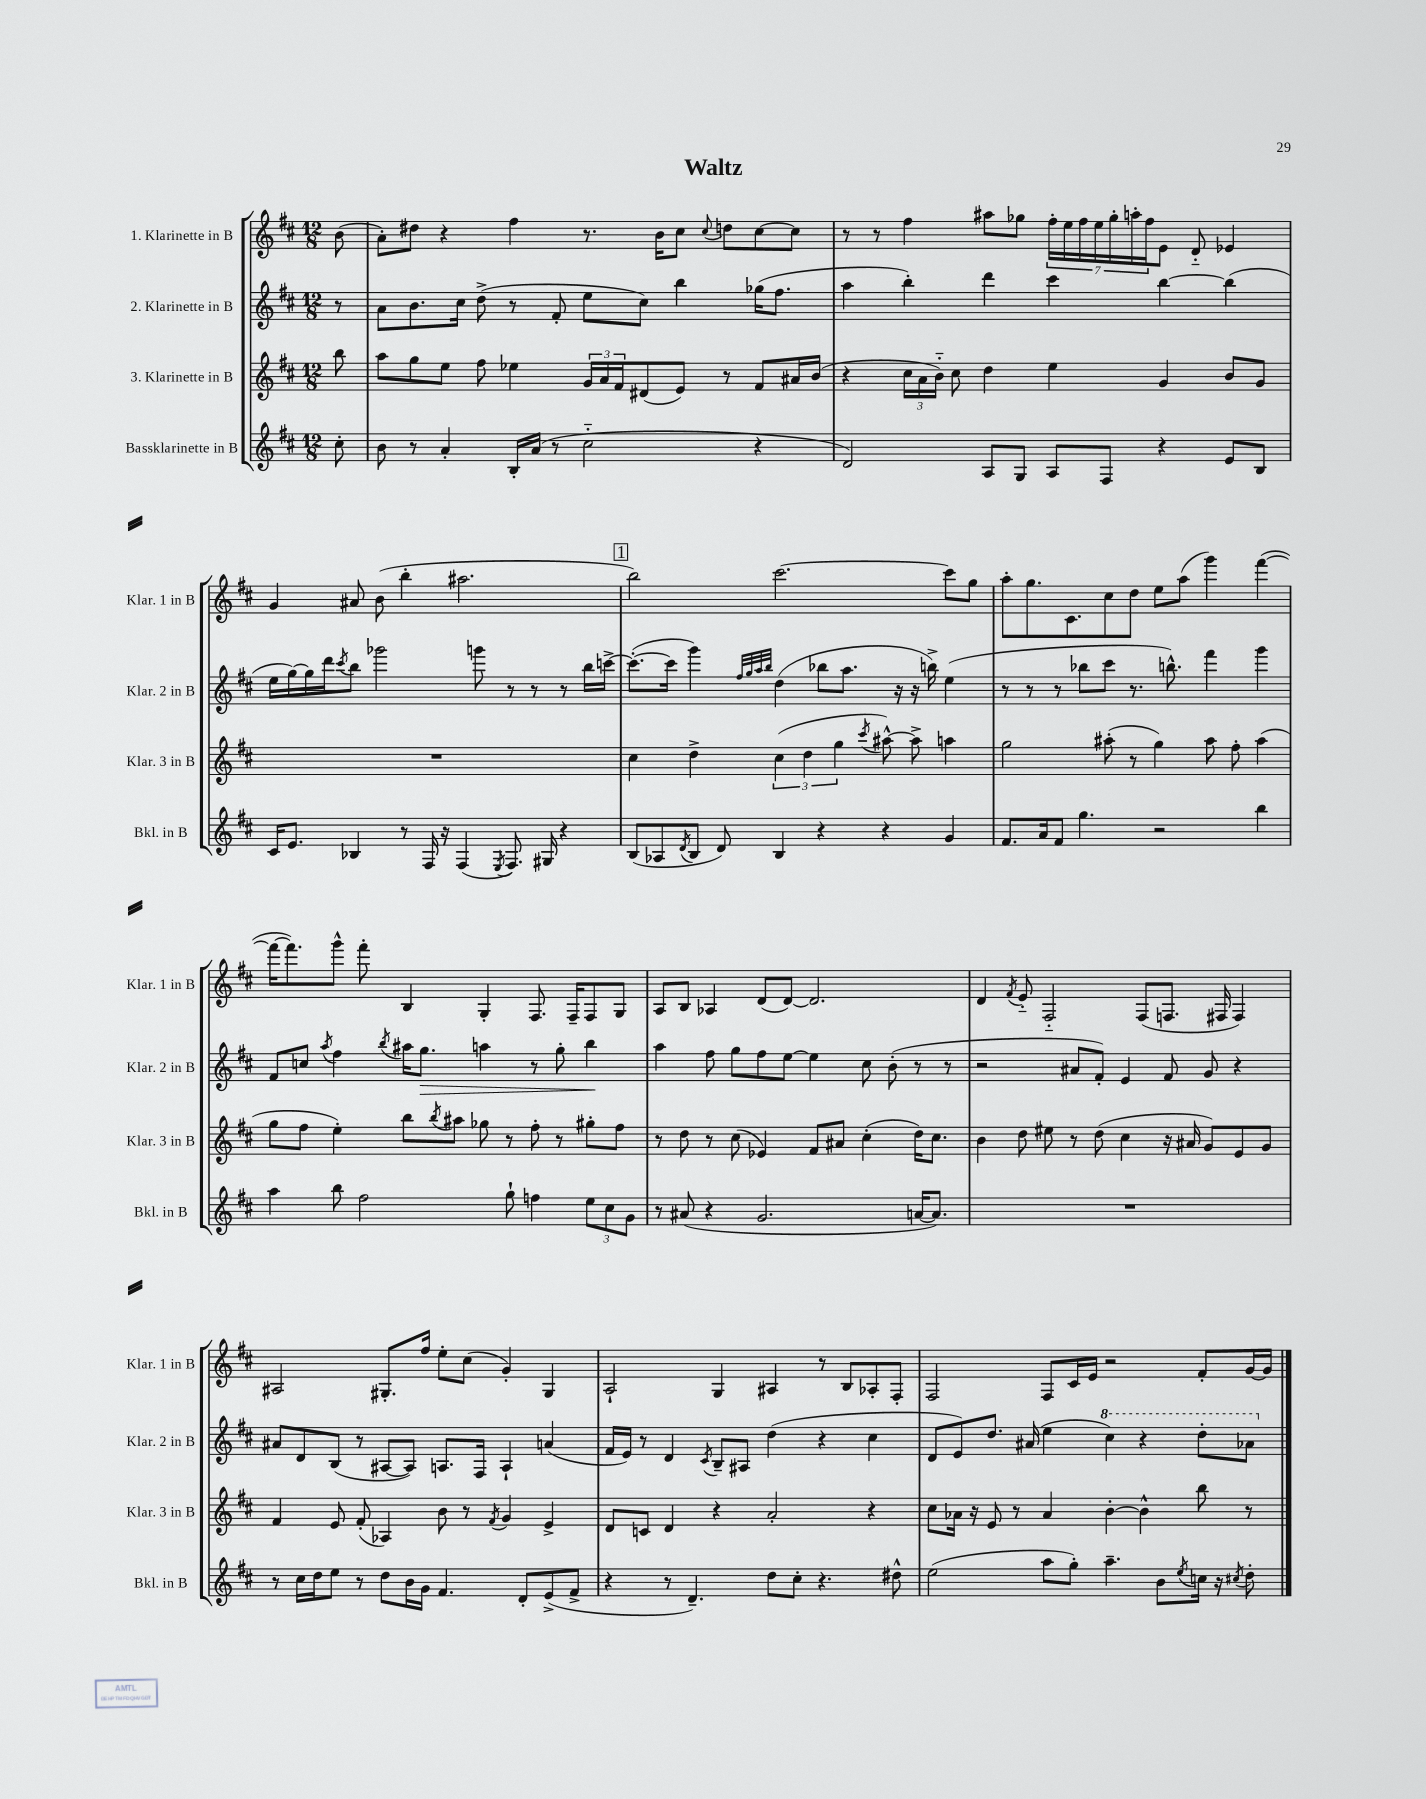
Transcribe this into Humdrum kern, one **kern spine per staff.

**kern	**kern	**kern	**kern
*staff4	*staff3	*staff2	*staff1
*clefG2	*clefG2	*clefG2	*clefG2
*k[f#c#]	*k[f#c#]	*k[f#c#]	*k[f#c#]
*M12/8	*M12/8	*M12/8	*M12/8
8cc#'\	8bb\	8r	(8b\
=	=	=	=
8b\	8aa\L	8a\L	8a'\L)
8r	8gg\	8.b\	8dd#\J
4a'/	8ee\J	.	4r
.	.	16cc#\Jk	.
.	8ff#\	(8dd^\	.
16B'/LL	4ee-\	8r	4ff#\
(16a/JJ	.	.	.
8r	.	8f#'/	.
2cc#'~\	24g/LL	8ee\L	8.r
.	24a/	.	.
.	24f#/J	.	.
.	(8d#/	8cc#\J)	.
.	.	.	16b\LK
.	8e/J)	4bb\	8cc#\J
.	.	.	8qqcc#/
.	8r	.	8dd\L
4r	8f#/L	(16gg-\LK	[8cc#\
.	.	8.ff#\J	.
.	16a#/L	.	8cc#\]J
.	(16b/JJ	.	.
=	=	=	=
2d/)	4r	4aa\	8r
.	.	.	8r
.	24cc#\LL	4bb'\)	4ff#\
.	24a\	.	.
.	24b'~\JJ)	.	.
.	8cc#\	.	.
8A/L	4dd\	4ddd\	8aa#\L
8G/J	.	.	8gg-\J
8A/L	4ee\	4ccc#\	28ff#'\LL
.	.	.	28ee\
.	.	.	28ff#\
.	.	.	28ee\
8F#/J	.	.	.
.	.	.	28gg-'\
.	.	.	28aa'\
.	.	.	28ff#\J
4r	4g/	[4bb\	8e\J
.	.	.	8d'~/
8e/L	8b/L	(4bb\]	4e-/
8B/J	8g/J	.	.
=	=	=	=
16c#/LK	1.r	16ee\LL	4g/
8.e/J	.	[16gg\)	.
.	.	16gg\]	.
.	.	16ddd\J	.
.	.	8qccc#/	.
4B-/	.	8bb\J	8a#/
.	.	2ggg-\	(8b\
8r	.	.	4bb'\
16F#/	.	.	.
16r	.	.	.
(4F#/	.	.	2.aa#\
.	.	8ggg\	.
8qE/	.	.	.
8.F#/)	.	8r	.
.	.	8r	.
16G#/	.	.	.
4r	.	8r	.
.	.	16bb\LL	.
.	.	[16ccc^\JJ	.
=	=	=	=
(8B/L	4cc#\	(8.ccc'\_L	2bb\)
8A-/	.	.	.
.	.	16ccc\]Jk	.
8qd/	.	.	.
8B/J	4dd^\	4ggg\)	.
8d/)	.	.	.
.	.	32qqff#/LLL	.
.	.	32qqgg/	.
.	.	32qqaa/	.
.	.	32qqbb/JJJ	.
4B/	(6cc#\	(4dd\	[2.ccc#\
.	6dd\	.	.
4r	.	8bb-\L	.
.	6gg\	.	.
.	.	8.aa\J	.
.	8qccc#/	.	.
4r	[8aa#^^\)	.	.
.	.	16r	.
.	8aa#^\]	16r	.
.	.	16bb^\)	.
4g/	4aa\	(4ee\	8ccc#\]L
.	.	.	8gg\J
=	=	=	=
8.f#/L	2gg\	8r	8aa'\L
.	.	8r	8.gg\
16a/k	.	.	.
8f#/J	.	8r	.
.	.	.	8.c#\
4.gg\	.	8bb-\L	.
.	(8aa#'\	8ccc#\J	8cc#\
.	8r	8.r	8dd\J
2r	4gg\)	.	8ee\L
.	.	8.bb^^\)	.
.	.	.	(8aa\J
.	8aa#\	4fff#\	4ggg\)
.	8ff#'\	.	.
4bb\	(4aa#\	4ggg\	([4fff#\
=	=	=	=
4aa\	8gg\L	8f#/L	16fff#\_LK
.	.	.	8.fff#\])
.	8ff#\J	8cc/J	.
.	.	8qaa/	.
8bb\	4ee'\)	4ff#\	8ggg^^\J
2ff#\	.	.	8fff#'\
.	.	8qbb/	.
.	8bb\L	16aa#\LK	4B/
.	.	8.gg\J	.
.	8qbb/	.	.
.	8aa#\J	.	.
.	8gg-\	4aa\	4G'/
8gg`\	8r	.	.
4ff\	8ff#'\	8r	8.F#/
.	8r	8gg'\	.
.	.	.	16F#~/LK
12ee\L	8gg#'\L	4bb\	8F#/
12cc#\	.	.	.
.	8ff#\J	.	8G/J
12g\J	.	.	.
=	=	=	=
8r	8r	4aa\	8A/L
(8a#/	8dd\	.	8B/J
4r	8r	8ff#\	4A-/
.	(8cc#\	8gg\L	.
2.g/	4e-/)	8ff#\	(8d/L
.	.	[8ee\J	[8d/J)
.	8f#/L	4ee\]	2.d/]
.	8a#/J	.	.
.	(4cc#'\	8cc#\	.
.	.	(8b'\	.
[16a/LK	16dd\LK)	8r	.
8.a/]J)	8.cc#\J	.	.
.	.	8r	.
=	=	=	=
1.r	4b\	2r	4d/
.	.	.	8qf#/
.	8dd\	.	8e'~/
.	8ee#\	.	2F#'~/
.	8r	8a#/L	.
.	(8dd\	8f#'/J)	.
.	4cc#\	4e/	.
.	.	.	(8F#/L
.	16r	8f#/	8.F/J
.	16a#/	.	.
.	8g/L)	8g/	.
.	.	.	16F#/
.	8e/	4r	4F#/)
.	8g/J	.	.
=	=	=	=
8r	4f#/	8a#/L	2A#/
16cc#\LL	.	8d/	.
16dd\J	.	.	.
8ee\J	8e/	(8B/J	.
8r	(8f#'/	8r	.
8dd\L	4A-/)	[8A#/L	8.G#'/L
16b\L	.	8A#/]J)	.
16g\JJ	.	.	16ff#/Jk
4.f#/	8b\	8.A/L	8ee'\L
.	8r	.	(8cc#\J
.	.	16F#/Jk	.
.	8qf#/	.	.
.	4g/	4A`/	4g'/)
8d'/L	.	.	.
(8e^/	4e^/	(4a/	4G#/
8f#^/J	.	.	.
=	=	=	=
4r	8d/L	16f#/LL	2A`/
.	.	16e/JJ)	.
.	8c/J	8r	.
8r	4d/	4d/	.
4.d~/)	.	.	.
.	.	8qc#/	.
.	4r	8B~/L	4G/
.	.	8A#/J	.
8dd\L	2a'/	(4dd\	4A#/
8cc#'\J	.	.	.
4.r	.	4r	8r
.	.	.	8B/L
.	4r	4cc#\	8A-'/
8dd#^^\	.	.	8F#'/J
=	=	=	=
(2ee\	8cc#\L	8d/L	2F#/
.	16a-\Jk	8e/)	.
.	16r	.	.
.	8e/	8.dd/J	.
.	8r	.	.
.	.	(16a#/	.
8aa\L	4a-/	4ee\	8F#/L
8gg'\J)	.	.	16c#/L
.	.	.	16e/JJ
4.aa~\	[4b'\	4ccc#\)	2r
.	4b^^\]	4r	.
8b\L	.	.	.
8qee/	.	.	.
16cc\Jk	8bb\	8ddd'\L	8f#'/L
16r	.	.	.
8qcc#/	.	.	.
8dd'\	8r	8aa-\J	[16g/L
.	.	.	16g/]JJ
==	==	==	==
*-	*-	*-	*-
